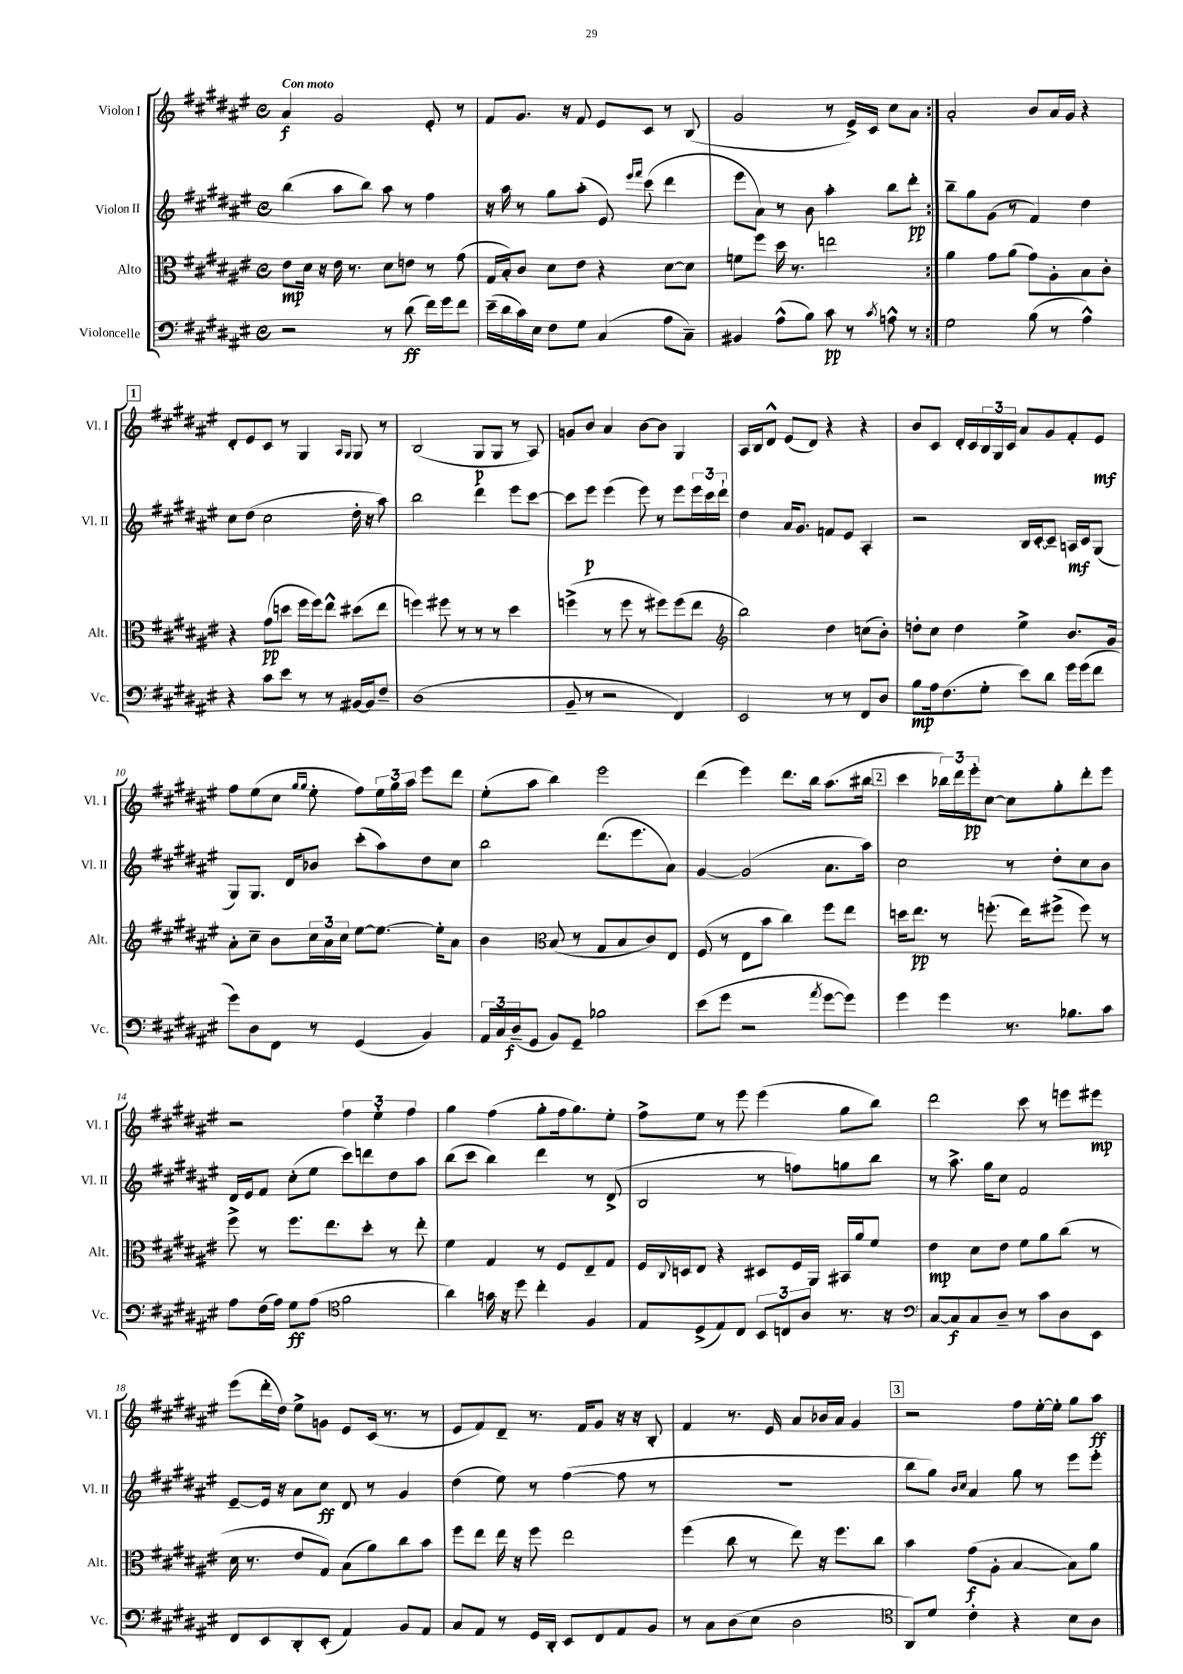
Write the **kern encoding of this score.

**kern	**kern	**kern	**kern
*staff4	*staff3	*staff2	*staff1
*clefF4	*clefC3	*clefG2	*clefG2
*k[f#c#g#d#a#e#]	*k[f#c#g#d#a#e#]	*k[f#c#g#d#a#e#]	*k[f#c#g#d#a#e#]
*M4/4	*M4/4	*M4/4	*M4/4
*met(c)	*met(c)	*met(c)	*met(c)
2r	8e#	(4bb	4a#
.	16d#	.	.
.	16r	.	.
.	16e#	8aa#	2g#
.	8.r	.	.
.	.	8bb)	.
8r	8d#	8aa#	.
(8d#	8e	8r	.
16f#)	8r	4ff#	8e#'
16g#	.	.	.
8f#	(8g#	.	8r
=	=	=	=
(16e#~	16G#	16r	8f#
16d#	16B')	16aa#	.
16c#)	8c#	8r	8.g#
16E#	.	.	.
8F#	8d#	8gg#	.
.	.	.	16r
8G#	8e#	(8aa#'	8f#
(4C#	4r	8e#)	8e#
.	.	16qqeee#	.
.	.	16qqfff#	.
.	.	(8ccc#	8c#
8A#	[8d#	4ddd#	8r
8C#~)	8d#]	.	(8B
=	=	=	=
4BB#	8f	8eee#	2g#
.	8ff#	8a#)	.
(8A#^^	16dd#	8r	.
.	8.r	.	.
8B)	.	8b	.
8c#	2ee	4aa#'	8r
8r	.	.	16e#^)
.	.	.	16c#
8qc#	.	.	.
8A^^	.	8bb	8cc#
8r	.	8ddd#'	8a#
=:|!	=:|!	=:|!	=:|!
2G#	4a#	8bb~	2a#'
.	.	8gg#	.
.	8g#	(8g#	.
.	(8a#	8r	.
(8B	8g#)	4f#)	8b
8r	8A#'	.	16a#
.	.	.	16g#
4A#^^)	8B	4dd#	4r
.	8c#'	.	.
=	=	=	=
4r	4r	8cc#	8d#'
.	.	(8dd#	8e#
8c#	(8g#	2cc#	8c#
8e#	8dd	.	8r
8r	16ff#	.	4G#
.	16ff#)	.	.
8r	8ee#^^	.	.
.	.	.	16qqA#
.	.	.	16qqG#
[16BB#	(8dd#	16dd#'	8G#
16BB#]	.	16r	.
8F#~	8ee#	8aa#)	8r
=	=	=	=
(1D#	4ff)	2bb	(2B
.	8ff#	.	.
.	8r	.	.
.	8r	4ddd#	8G#
.	8r	.	8G#
.	4dd#	8eee#	8r
.	.	[8ccc#	8A#)
=	=	=	=
8BB~	(4ff^	8ccc#]	8g
8r	.	8eee#	8b
2r	8r	(4eee#	4a#
.	8ff	.	.
.	8r	8eee#)	[8b
.	8ff#)	8r	8b]
4FF#)	(8ff#	8eee#	4G#
.	8ee#	24eee#	.
.	.	24ccc#	.
.	.	24ddd#`	.
=	=	=	=
*	*clefG2	*	*
2EE#	2bb)	4dd#	16A#
.	.	.	16B
.	.	.	8d#^^
.	.	16a#	(8e#
.	.	8.g#	.
.	.	.	8d#)
8r	4dd#	8f	4r
8r	.	8e#	.
8FF#	(8cc	4A#'	4r
8D#	8b')	.	.
=	=	=	=
8B	8dd'	2r	8b
16A#	8cc#	.	8c#
(8.F#	.	.	.
.	4dd	.	16d#'
.	.	.	16c#
8G#'	.	.	24B
.	.	.	24G#
.	.	.	24c#
8e#)	4ee#^	16B	8a#
.	.	[16c#'	.
8d#	.	8c#~]	8g#
16g#	8.b	16A	8f#'
(16g#	.	16c#	.
8f#	.	(8G#	8e#
.	16g#	.	.
=	=	=	=
8g#)	8a#'	8G#)	8ff#
8D#	8cc#~	8.G#	(8ee#
8FF#	8b	.	8cc#
.	.	16d#	.
.	.	.	16qqgg#
.	.	.	16qqgg#
8r	24cc#	8b-	8ee#'
.	24a#	.	.
.	24cc#	.	.
(4GG#	[8ee#	(8ccc#'	8ff#)
.	8.ee#_	8aa#)	24ee#
.	.	.	24gg#
.	.	.	24aa#
4BB)	.	8dd#	8eee#
.	16ee#']	.	.
.	8a#	8cc#	8ddd#
=	=	=	=
24AA#	4b	2bb	(8ee#'
24C#	.	.	.
(24D#~	.	.	.
8GG#	.	.	8aa#
*	*clefC3	*	*
8BB)	(8B	.	4bb)
8GG#~	8r	.	.
2B-	8G#	(8.ddd#	2eee#
.	8B	.	.
.	.	8.eee#	.
.	8c#)	.	.
.	8E#	8a#)	.
=	=	=	=
(8e#	(8F#	[4g#	(4ddd#
8g#	8r	.	.
2r	8E#	(2g#]	4eee#)
.	8b	.	.
.	4cc#)	.	8.ddd#
.	.	.	16bb
8qa#	.	.	.
[8g#	8ff#	8.a#	(8.aa#
8g#])	8ee#	.	.
.	.	16aa#)	16bb#
=	=	=	=
4g#	16dd	2cc#	4ccc#
.	8.ee#	.	.
4g#	8r	.	24bb-)
.	.	.	24ddd#
.	.	.	24eee#'
.	(8.ff'	.	[8cc#
8.r	.	8r	8cc#]
.	16ee#)	.	.
.	(8ff#^	8dd#'	8gg#'
8.B-	.	.	.
.	8ff#)	8cc#	8ddd#'
8c#	8r	8b	8eee#
=	=	=	=
8A#	8ff#^	16d#	2r
.	.	16e#	.
(16F#	8r	8f#	.
16A#)	.	.	.
8G#	8.ff#	(8cc#'	.
(8A#	.	8ee#	.
.	8.ee#	.	.
*clefC4	*	*	*
2f#	.	8ccc#)	6ff#
.	8dd#'	8ddd	.
.	.	.	6ee#'
.	8r	8dd#	.
.	.	.	6ff#
.	8ee#'	8aa#	.
=	=	=	=
4a#)	4f#	(8bb	4gg#
.	.	8ccc#	.
16g	4G#	4bb)	(4ff#
16r	.	.	.
8dd#	.	.	.
4cc#'	8r	4ddd#	8gg#'
.	8F#	.	16ff#
.	.	.	8.gg#)
4F#	8E#~	8r	.
.	8G#	(8d#^	8ee#'
=	=	=	=
8E#	16F#	2B	8ff#^
.	8qqC#	.	.
.	16D	.	.
(8D#^	8E#	.	8ee#
8E#)	4r	.	8r
8C#	.	.	8eee#
12BB	8D#	8r	(4eee#
12C	.	.	.
.	16F#	8ff)	.
12A#	.	.	.
.	16AA#	.	.
8.r	16BB#	8gg	8gg#
.	16a#	.	.
.	8f#	8bb	8bb)
16r	.	.	.
=	=	=	=
*clefF4	*	*	*
[8C#	4e#	8r	2ddd#
8C#]	.	8.aa#^	.
8C#	8d#	.	.
.	.	16gg#	.
8D#~	8e#	8cc#	.
8r	8f#	2f#	8ccc#
8c#	8a#	.	8r
8D#	(8cc#	.	8eee
8EE#	8r	.	8eee#
=	=	=	=
8FF#	16d#	[8e#~	(8eee#
.	8.r	.	.
8EE#	.	16e#]	16ddd#'
.	.	16r	16dd#)
8DD#'	8e#	8a#	8ee#^
(8EE#'	8G#)	8cc#	8g
4AA#)	(8B	8d#	8e#
.	8a#)	8r	(16c#
.	.	.	8.r
8BB	8cc#	4g#	.
8AA#	8b	.	8r
=	=	=	=
8C#	8ff#	(4dd#	8e#
8AA#	8ee#	.	8f#)
8r	16ee#	8ee#)	8d#~
.	16r	.	.
16GG#	8ff#	8r	8.r
16DD#'	.	.	.
8EE#	2ee#	([4ff#	.
.	.	.	16f#
8FF#	.	.	8g#
8AA#	.	8ff#]	16r
.	.	.	16r
8BB	.	8r	8B'
=	=	=	=
8r	(4ff#	1r	4f#
8C#	.	.	.
(8D#	8cc#	.	8.r
8E#	8r	.	.
.	.	.	16e#
2D#	8ee#)	.	8a#
.	16r	.	16b-
.	8.ff#	.	16a#
.	.	.	4g#
.	8cc#	.	.
=	=	=	=
*clefC4	*	*	*
8AA#)	4b	8bb	2r
8d#	.	8gg#)	.
.	.	16qqb	.
.	.	16qqcc#	.
4c#'	(8g#	4a#	.
.	8A#'	.	.
4r	[4B	8gg#	8ff#
.	.	8r	[16ee#'
.	.	.	16ee#']
8B	8B])	8eee#	8gg#
8A#	8a#	8eee#'	8aa#
==	==	==	==
*-	*-	*-	*-
